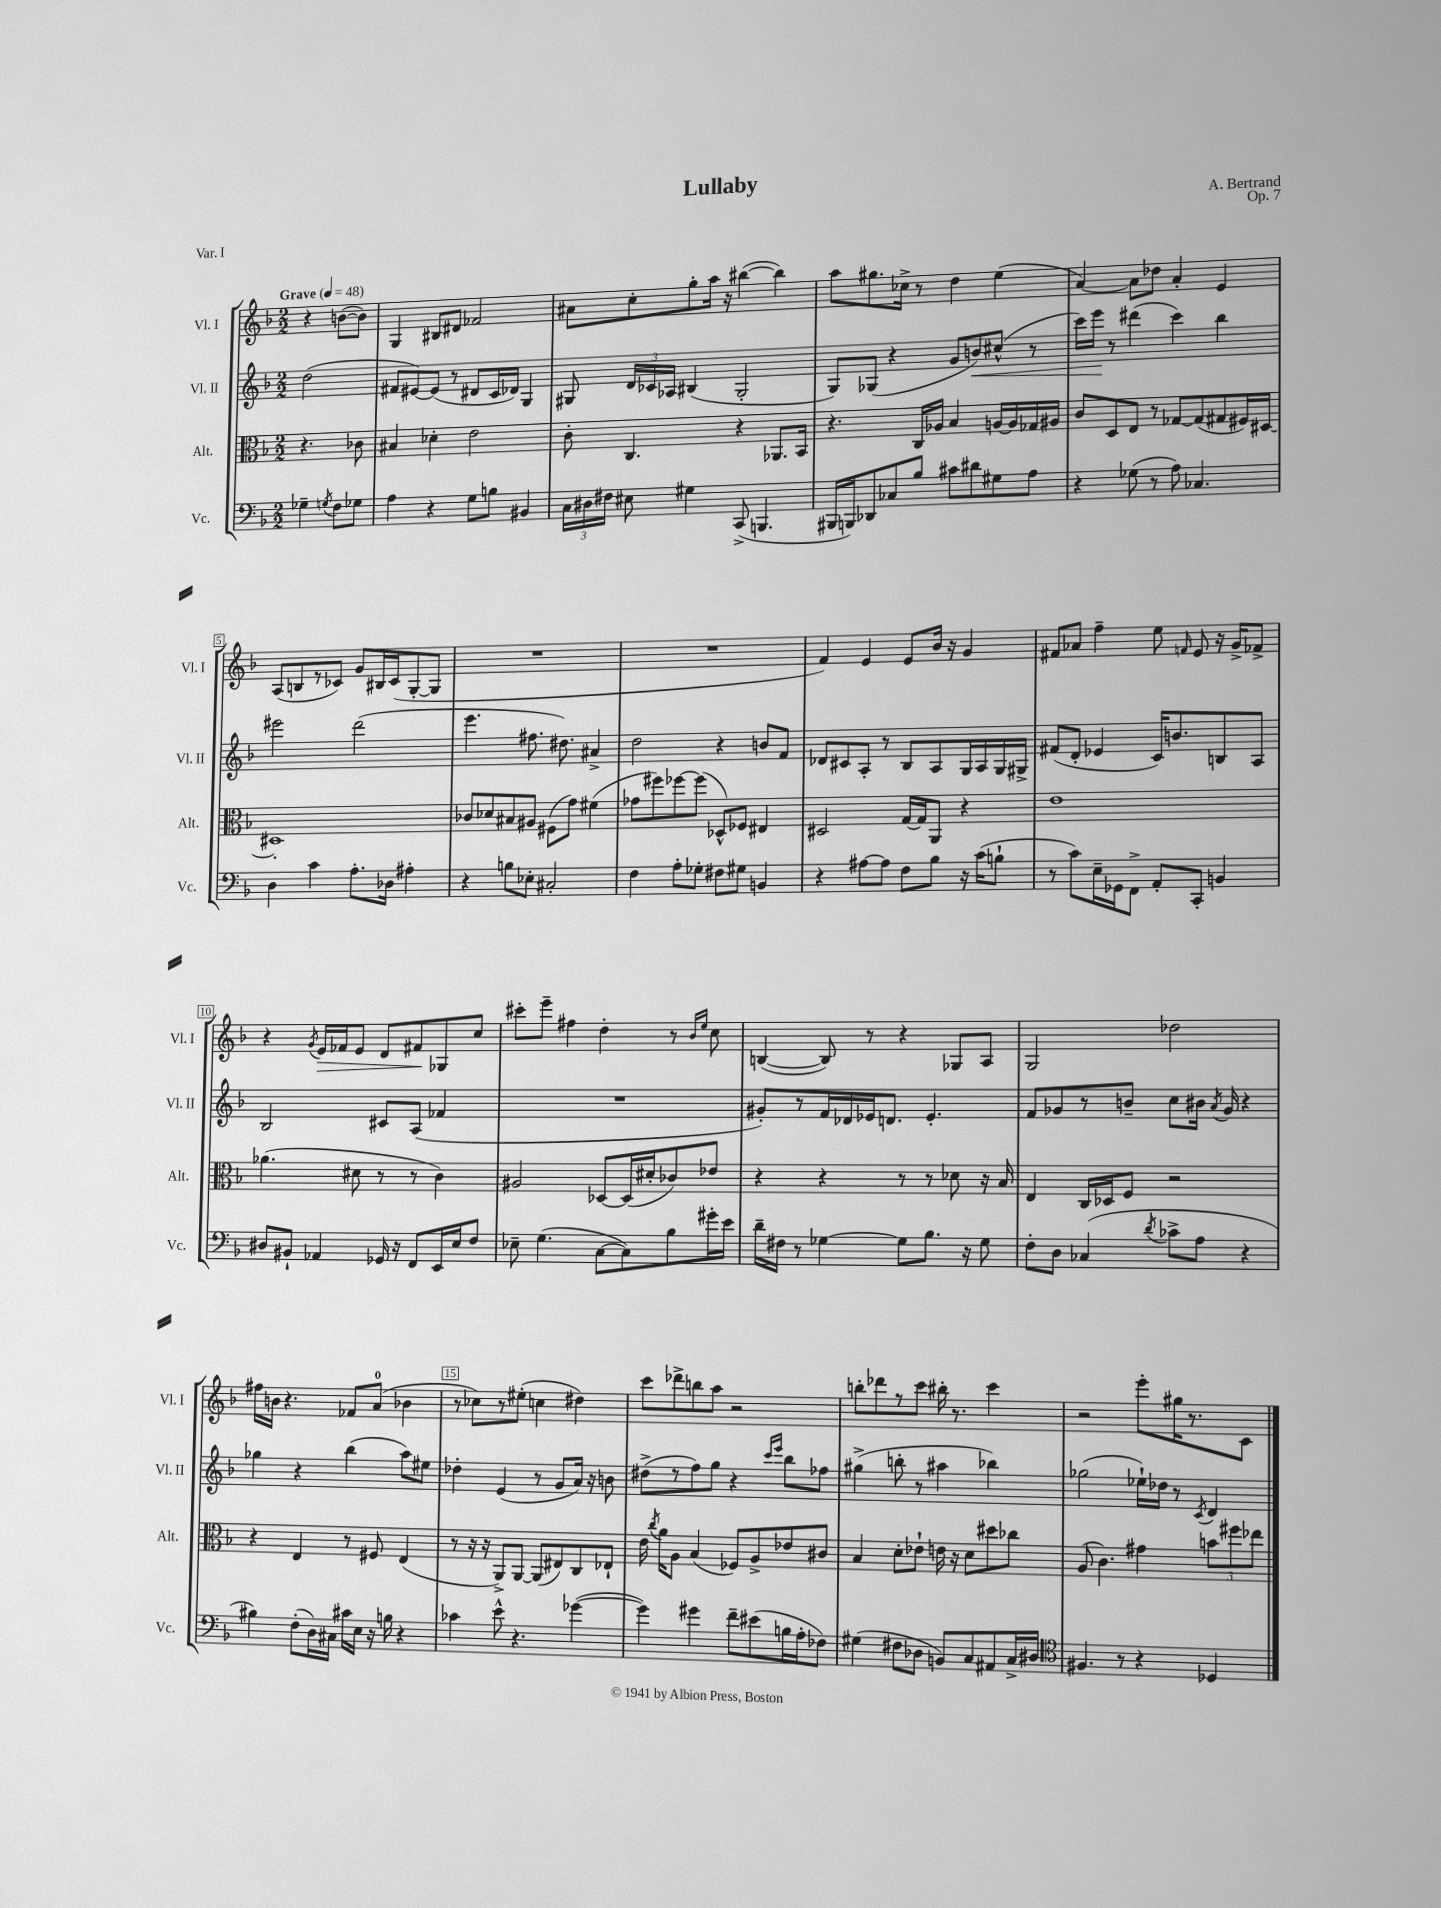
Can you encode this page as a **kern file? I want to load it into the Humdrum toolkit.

**kern	**kern	**kern	**kern
*staff4	*staff3	*staff2	*staff1
*clefF4	*clefC3	*clefG2	*clefG2
*k[b-]	*k[b-]	*k[b-]	*k[b-]
*M2/2	*M2/2	*M2/2	*M2/2
*MM48	*MM48	*MM48	*MM48
4G-~\	4.r	(2dd\	4r
8qG/	.	.	.
8F\L	.	.	([8b\L
8G-\J	8c-\	.	8b\]J)
=	=	=	=
4A\	4B#/	8f#/L	4G/
.	.	[8e#/)	.
4r	4d-'\	(8e#/]J	8B#/L
.	.	8r	8d#/J
8G\L	2e\	8d#/L	2f-/
8B\J	.	16c/L	.
.	.	16d-/JJ)	.
4BB#/	.	4G/	.
=	=	=	=
24C\LL	8c'\	8G#/	8a#\L
24D#\	.	.	.
24F#\JJ	.	.	.
8E#\	4.C/	24d/LL	8cc'\
.	.	24c-/	.
.	.	24A-/JJ	.
4G#\	.	(4B#/	8gg'\
.	.	.	16aa\Jk
.	.	.	16r
(8CC^/	4r	2G#'/	([4bb#\
4.BBB/	.	.	.
.	8.AA-/L	.	4bb#\])
.	16BB-/Jk	.	.
=	=	=	=
16BBB#/LL	4.r	8G/L)	8aa\L
16BBB/J)	.	.	.
8DD-/	.	(8G-/J	8.gg#\
8C-/	.	4r	.
.	.	.	16cc-^\Jk
8B-/J	16C/LL	.	8r
.	16A-/JJ	.	.
8c#\L	4B-/	8g/L	4dd\
8d#\	.	8b/)	.
8G#\	[16A/LL	(8cc#^^/J	(4ee\
.	16A/]	.	.
8A\J	16G-/	8r	.
.	16A#/JJ	.	.
=	=	=	=
4r	8c/L	16ccc\LL)	[4a/)
.	.	16eee\JJ	.
.	8D/	8r	.
(8G-\	8E/J	(4ddd#\	8a\]L
8r	8r	.	8dd-\J
8A\)	[8G-/L	4ccc\)	4a'/
4.C-/	(8G-/]	.	.
.	8G#/	4bb-\	4e/
.	16F#/L)	.	.
.	[16D#/JJ	.	.
=	=	=	=
4D\	1D#']	2eee#\	(8A/L
.	.	.	8B/
4c\	.	.	8r
.	.	.	8c-/J)
8.A'\L	.	(2ddd\	8g/L
.	.	.	16B#/L
16D-\Jk	.	.	(16c-/J
4A#'\	.	.	[8G'/
.	.	.	8G/]J
=	=	=	=
4r	8c-/L	4.eee\	1r
.	8d-/	.	.
8B\L	8B#/	.	.
8E-'\J	8A#/J	8.ff#\	.
2C#'/	(8F#\L	.	.
.	.	8.dd#\)	.
.	8g\J)	.	.
.	(4f#\	4a#^/	.
=	=	=	=
4F\	8g-\L	2dd\	1r
.	8ff#\)	.	.
8A'\L	[8ff-\	.	.
8G-'\J	(8ff-\]J	.	.
8F#\L	8D-^^/L)	4r	.
8G#\J	8F-/J	.	.
4BB/	4E#/	8b/L	.
.	.	8f/J	.
=	=	=	=
4r	2D#/	8d-/L	4f/)
.	.	8c#/	.
[8A#\L	.	8A'/J	4e/
8A#\]J	.	8r	.
8F\L	[16G/LL	8B-/L	8e/L
.	16G/]J	.	.
8B-\J	8AA/J	8A/	16b-/Jk
.	.	.	16r
16r	4r	16G/L	4g/
(16c\LK	.	16A/	.
8B`\J	.	16G/	.
.	.	16G#^/JJ	.
=	=	=	=
8r	1e	(8f#/L	8f#/L
8c\L)	.	8d'/J	8a-/J
16E~\L	.	4e-/	4ff~\
16GG-\J	.	.	.
8FF^\J	.	.	.
8AA'/L	.	16c/LK)	8ee\
.	.	8.b/	.
.	.	.	16qqf/
8CC'/J	.	.	8e/
4BB/	.	8B/	16r
.	.	.	16g^/LK
.	.	8A/J	8f-^/J
=	=	=	=
8D#/L	(4.a-\	2B-/	4r
8BB#`/J	.	.	.
.	.	.	8qg/
4AA-/	.	.	16e/LL
.	.	.	16f-/J
.	8d#\	.	8e/J
16GG-/	8r	8c#/L	8d/L
16r	.	.	.
8FF/L	8r	(8A/J	8f#/
16EE/L	4c\)	4f-/	8G-/
16E/J	.	.	.
8F/J	.	.	8cc/J
=	=	=	=
8E-~\	2A#/	1r	8ccc#'\L
(4.G\	.	.	8eee~\J
.	.	.	4ff#\
[8C\L	[8D-/L	.	4dd'\
8C\])	(16D-/]L	.	.
.	16d#'/J	.	.
8B-\	8c-/)	.	8r
.	.	.	16qqb-/LL
.	.	.	16qqee/JJ
16g#'\L	8e-/J	.	8cc\
16e\JJ	.	.	.
=	=	=	=
16d~\LL	4r	8g#'/L)	([4B/
16F#\JJ	.	.	.
8r	.	8r	.
[4G-\	4r	16f/L	8B/])
.	.	16d-/	.
.	.	16e-/J	8r
.	.	8.d/J	.
8G-\]L	8r	.	4r
8.B-\J	8r	4.e-'/	.
.	8d-\	.	8G-/L
16r	.	.	.
8G-\	16r	.	8A/J
.	16B-/	.	.
=	=	=	=
8F'\L	4E/	8f/L	2G/
8D\J	.	8g-/	.
(4C-/	16C/LL	8r	.
.	16D-/J	.	.
.	8F/J	8b~/J	.
8qd/	.	.	.
8c-^\L	2r	8cc\L	2dd-\
8A\J	.	16b#\Jk	.
.	.	8qa/	.
.	.	16g-/	.
4r	.	4r	.
=	=	=	=
4B#\)	4r	4gg-\	16ff#\LL
.	.	.	16b\JJ
.	.	.	4.r
(8F'\L	4E/	4r	.
16D\L)	.	.	.
16C#\JJ	.	.	.
16c#\LL	8r	(4bb-\	8f-/L
16E\JJ	.	.	.
16r	8F#/	.	(8a/J
16B\	.	.	.
4r	(4E/	8aa\L)	4b-\
.	.	8ee#\J	.
=	=	=	=
4c-\	8r	4dd-'\	8r
.	16r	.	8cc-\L)
.	16r	.	.
8e^^\	8AA^/L)	(4e/	8r
4.r	[8AA/J	.	(8ee#'\J
.	(8AA/]L	8r	4cc\
.	8E#/)	8g/L	.
([4g-\	8C/	16a/Jk)	4dd#\)
.	.	16r	.
.	8E-`/J	8b\	.
=	=	=	=
4g-\])	16e\	(8dd#^\L	8ccc\L
.	8qcc/	.	.
.	16a\LK	.	.
.	8A\J	8r	8ddd-^\
4g#\	(4B-/	8ff\)	8bb\
.	.	8gg\J	8aa\J
8f~\L	8F-/L)	4r	2r
(8e#\	8A^/	.	.
.	.	16qqccc/LL	.
.	.	16qqeee/JJ	.
16B\L	8e-/	8bb-\L	.
16A'\J	.	.	.
8F-\J)	8c#/J	8ff-\J	.
=	=	=	=
(4G#\	4B-/	(4gg#^\	8bb'\L
.	.	.	8ddd-\
8F#\L	8d'\L	8bb'\	8r
8D-\J	8e-`\J	8r	8ccc\J
8BB/L)	16e\	4aa#\	16bb#'\
.	16r	.	8.r
8C/	8d\L	.	.
8AA#/	8dd#\	4bb-\)	4ccc\
16C^/L	8cc-\J	.	.
16D#/JJ	.	.	.
=	=	=	=
*clefC4	*	*	*
4.F#/	(8A/	(2gg-\	2r
.	4.c\)	.	.
8r	.	.	.
4r	4g#\	16ee-`\LL)	8eee'\L
.	.	16dd-\JJ	.
.	.	8r	16gg#\K
.	.	.	8.r
.	.	8qc/	.
4D-/	12b\L	4d/	.
.	12ff#\	.	.
.	.	.	8c\J
.	12ee-\J	.	.
==	==	==	==
*-	*-	*-	*-
